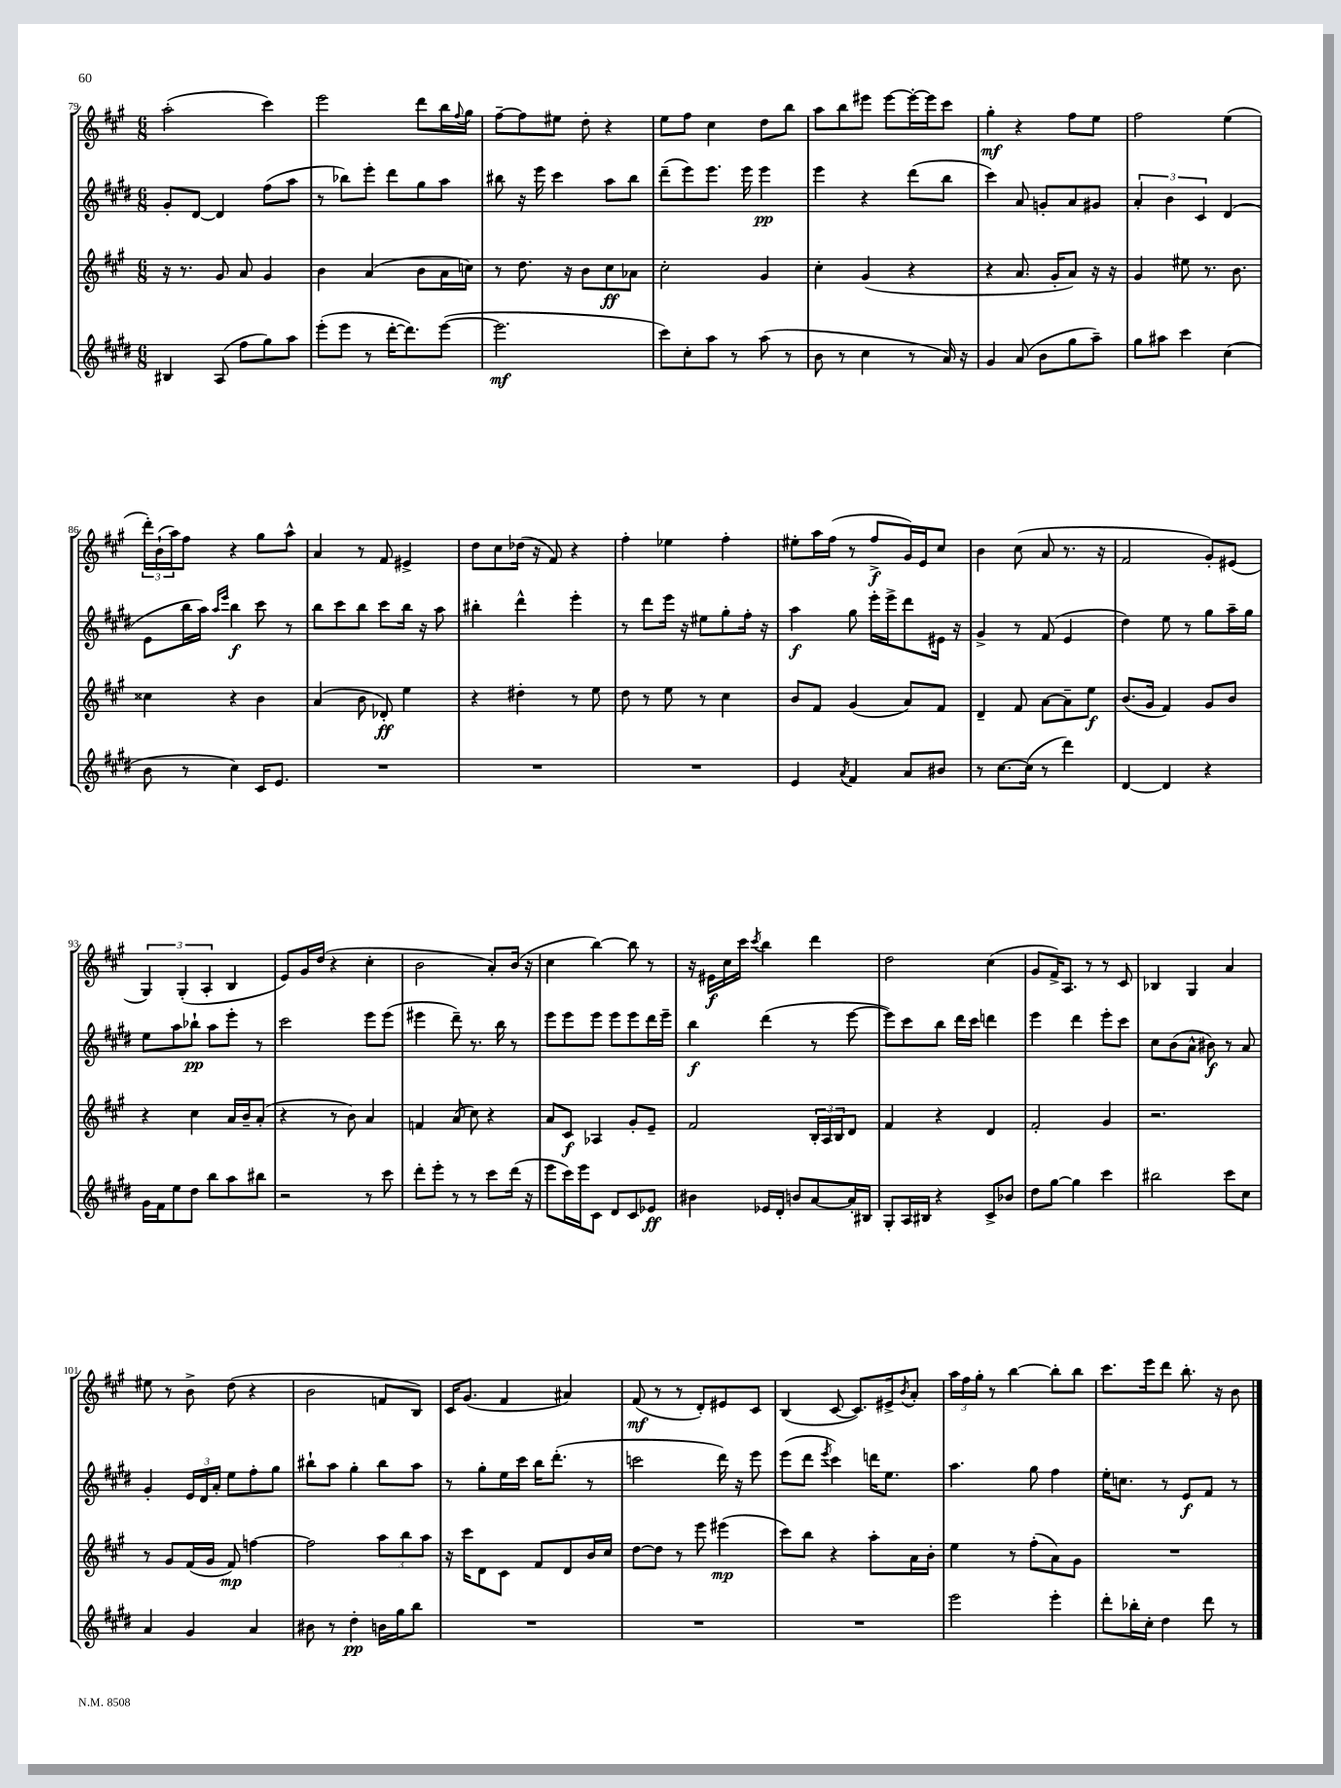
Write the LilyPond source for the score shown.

<<
\new StaffGroup <<
\new Staff = "s0" {
    \clef treble \key a \major \numericTimeSignature \time 6/8
    a''2-.( cis'''4) |
    e'''2 d'''8 b''16 \appoggiatura { fis''8 } gis''16 |
    fis''8~-- fis''8 eis''8 d''8-. r4 |
    e''8 fis''8 cis''4 d''8 b''8 |
    a''8 b''8 eis'''8 eis'''8~ eis'''16~-. eis'''16 cis'''8 |
    gis''4-.\mf r4 fis''8 e''8 |
    fis''2 e''4( |
    \tuplet 3/2 { d'''16-.) b'16-!( a''16) } fis''8 r4 gis''8 a''8-^ |
    a'4 r8 fis'8 eis'4-> |
    d''8 cis''8 des''16( r16 fis'8) r4 |
    fis''4-. ees''4 fis''4-. |
    eis''8-. a''16 fis''16( r8 fis''8->\f gis'16) e'16 cis''8 |
    b'4 cis''8( a'8 r8. r16 |
    fis'2 gis'8-.) eis'8( |
    \tuplet 3/2 { gis4) gis4-.( a4-. } b4 |
    e'8) gis'16 d''16( r4 cis''4-. |
    b'2 a'8-.) b'16( r16 |
    cis''4 b''4~) b''8 r8 |
    r16 eis'16\f cis''16 cis'''16 \acciaccatura { cis'''8 } b''4 d'''4 |
    d''2 cis''4( |
    gis'8 fis'16->) a8. r8 r8 cis'8 |
    bes4 gis4 a'4 |
    eis''8 r8 b'8-> d''8( r4 |
    b'2 f'8 b8) |
    cis'16 gis'8.( fis'4 ais'4) |
    fis'8\mf( r8 r8 d'8-.) eis'8 cis'8 |
    b4( cis'8~ cis'8.) eis'16-> \acciaccatura { b'8 } a'8-. |
    \tuplet 3/2 { a''16 fis''16 gis''16-. } r8 b''4~ b''8-. b''8 |
    cis'''8. e'''16 d'''8 b''8.-. r16 b'8 \bar "|." |
}
\new Staff = "s1" {
    \clef treble \key e \major \numericTimeSignature \time 6/8
    gis'8-. dis'8~ dis'4 fis''8( a''8 |
    r8 bes''8) e'''8-. dis'''8 gis''8 a''8 |
    bis''8 r16 e'''16 cis'''4 a''8 bis''8 |
    dis'''8--( e'''8) e'''8. e'''16 e'''4\pp |
    e'''4 r4 dis'''8( b''8 |
    cis'''4) a'8 g'8-. a'8 gis'8 |
    \tuplet 3/2 { a'4-. b'4 cis'4 } dis'4( |
    e'8 b''16 a''16) \grace { a''16 e'''16 } b''4\f cis'''8 r8 |
    b''8 cis'''8 b''8 cis'''8 b''16 r16 a''8 |
    bis''4-. dis'''4-^ e'''4-. |
    r8 dis'''8 e'''16 r16 eis''8 gis''8-. fis''16-. r16 |
    a''4\f gis''8 e'''16-. e'''16-> dis'''8 eis'16 r16 |
    gis'4-> r8 fis'8( e'4 |
    dis''4) e''8 r8 gis''8 a''16-- gis''16 |
    e''8 a''8 bes''8-!\pp a''8 e'''8-. r8 |
    cis'''2 e'''8 e'''8( |
    eis'''4 dis'''8--) r8. b''16 r8 |
    e'''8 e'''8 e'''8 e'''8 e'''8 dis'''16 e'''16-- |
    b''4\f dis'''4( r8 e'''8~ |
    e'''8) cis'''8 b''8 dis'''16 cis'''16 d'''4 |
    e'''4 dis'''4 e'''8-. cis'''8 |
    cis''8 b'8( a'8-^ bis'8\f) r8 a'8 |
    gis'4-. \tuplet 3/2 { e'16 dis'16 a'16-. } e''8 fis''8-. gis''8 |
    bis''8-! a''8 gis''4-. bis''8 a''8 |
    r8 gis''8-. e''16 cis'''16 b''16 dis'''8.-.( r8 |
    c'''2 dis'''16) r16 e'''8 |
    e'''8( dis'''8 \acciaccatura { e'''8 } cis'''4) d'''16 e''8. |
    a''4. gis''8 fis''4 |
    e''16-. c''8. r8 e'8\f fis'8 r8 \bar "|." |
}
\new Staff = "s2" {
    \clef treble \key a \major \numericTimeSignature \time 6/8
    r16 r8. gis'8 a'8 gis'4 |
    b'4 a'4( b'8 a'16 c''16) |
    r8 d''8. r16 b'8 cis''8\ff aes'8 |
    cis''2-. gis'4 |
    cis''4-. gis'4( r4 |
    r4 a'8. gis'16-. a'8) r16 r16 |
    gis'4 eis''8 r8. b'8. |
    cisis''4 r4 b'4 |
    a'4( b'8 des'8-.\ff) e''4 |
    r4 dis''4-. r8 e''8 |
    d''8 r8 e''8 r8 cis''4 |
    b'8 fis'8 gis'4( a'8) fis'8 |
    d'4-- fis'8 a'8~ a'8-- e''8\f |
    b'8.( gis'16 fis'4) gis'8 b'8 |
    r4 cis''4 a'16 b'16-- a'8-.( |
    r4 r8 b'8) a'4 |
    f'4 a'8( cis''8) r4 |
    a'8 cis'8\f aes4 gis'8-. e'8-- |
    fis'2 \tuplet 3/2 { b16-. a16 b16 } d'8 |
    fis'4 r4 d'4 |
    fis'2-. gis'4 |
    r2. |
    r8 gis'8 fis'16( gis'16 fis'8\mp) f''4~ |
    f''2 \tuplet 3/2 { a''8 b''8 a''8 } |
    r16 cis'''16 d'8 cis'8 fis'8 d'8 b'16 cis''16 |
    d''8~ d''8 r8 e'''8 eis'''4\mp( |
    cis'''8) b''8 r4 a''8-. a'16 b'16-. |
    e''4 r8 fis''8-.( a'8) gis'8 |
    R2. \bar "|." |
}
\new Staff = "s3" {
    \clef treble \key e \major \numericTimeSignature \time 6/8
    bis4 a8( fis''8 gis''8) a''8 |
    e'''8-.( e'''8 r8 dis'''16~-. dis'''8.) e'''8~( |
    e'''2.\mf |
    cis'''8) cis''8-. a''8 r8 a''8( r8 |
    b'8 r8 cis''4 r8 a'16) r16 |
    gis'4 a'8( b'8 gis''8 a''8--) |
    gis''8 ais''8 cis'''4 cis''4( |
    b'8 r8 cis''4) cis'16 e'8. |
    R2. |
    R2. |
    R2. |
    e'4 \acciaccatura { a'8 } fis'4 a'8 bis'8 |
    r8 cis''8.~ cis''16( r8 dis'''4) |
    dis'4~ dis'4 r4 |
    gis'16 fis'16 e''8 dis''8 b''8 a''8 bis''8 |
    r2 r8 cis'''8 |
    dis'''8-. e'''8-. r8 r8 cis'''8 dis'''16( r16 |
    e'''8 cis'''16) e'''16 cis'8 dis'8 cis'8 ees'8\ff |
    bis'4 ees'16 dis'16-. b'8 a'8~ a'16-. bis16 |
    gis8-. a16 bis16 r4 cis'8-> bes'8 |
    dis''8 gis''8~ gis''4 cis'''4 |
    bis''2 cis'''8 cis''8 |
    a'4 gis'4 a'4 |
    bis'8 r8 dis''4-.\pp b'16 gis''16 b''8 |
    R2. |
    R2. |
    R2. |
    e'''2 e'''4-. |
    dis'''8-. bes''16-. cis''16-. dis''4 dis'''8 r8 \bar "|." |
}
>>
>>
\layout { \context { \Score currentBarNumber = #79 } }
